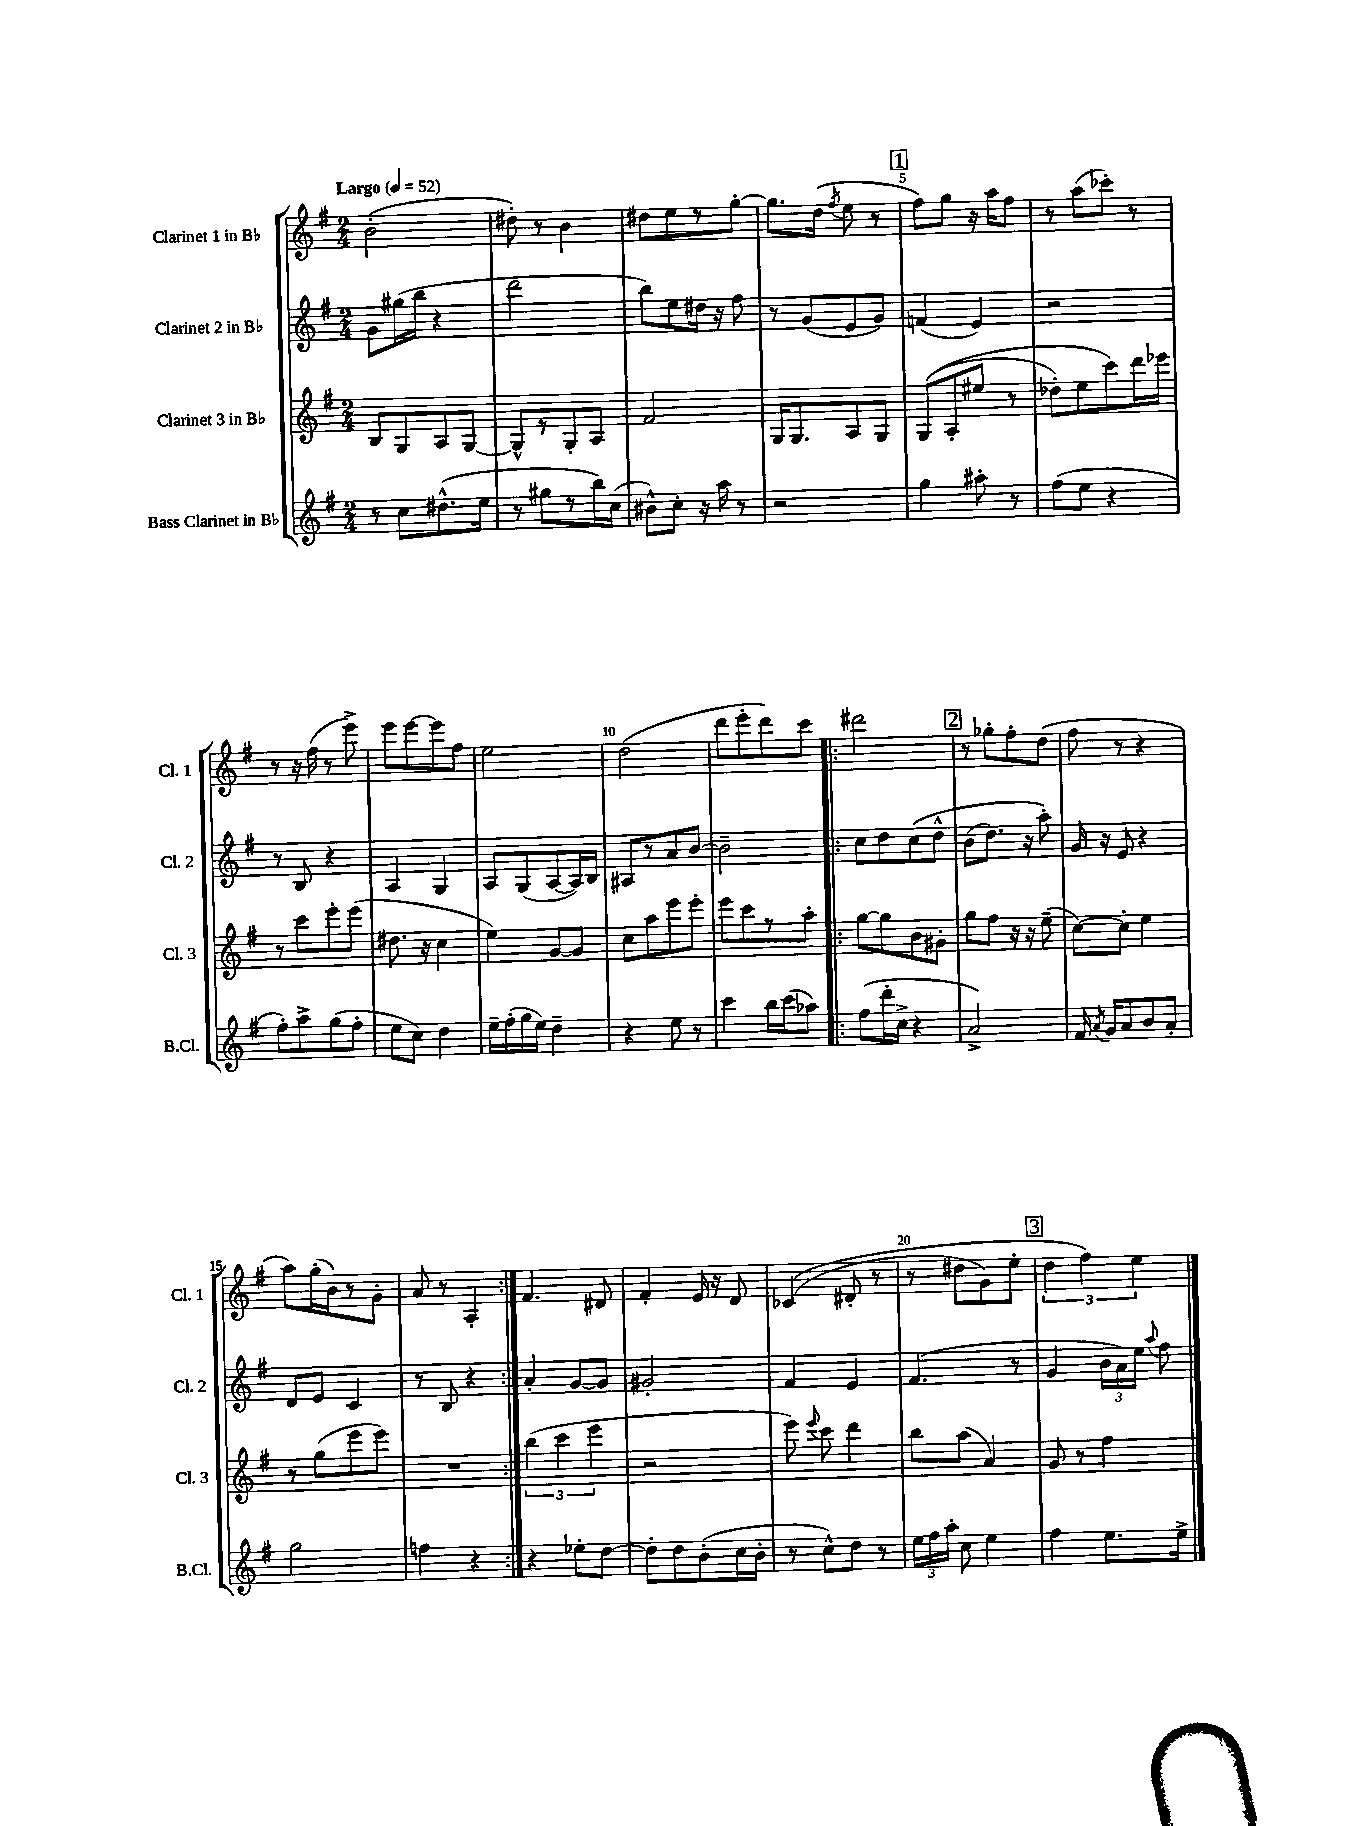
<<
\new StaffGroup <<
\new Staff = "s0" \with { instrumentName = "Clarinet 1 in Bb" shortInstrumentName = "Cl. 1" } {
    \clef treble \key g \major \numericTimeSignature \time 2/4 \tempo "Largo" 4 = 52
    \autoBeamOff b'2-.( |
    dis''8-.) r8 b'4 |
    dis''8[ e''8 r8 g''8]~-. |
    g''8.[ d''16]( \acciaccatura { fis''8 } e''8 r8 |
    \mark \markup { \box "1" } fis''8[) g''8] r16 a''16[ fis''8] |
    r8 a''8[( ces'''8]-.) r8 |
    r8 r16 fis''16( r8 e'''8->) |
    e'''8[ e'''8~ e'''8 fis''8] |
    e''2 |
    d''2( |
    d'''8[ e'''8-. d'''8) c'''8] |
    \repeat volta 2 { dis'''2 |
    \mark \markup { \box "2" } r8 ges''8[-. fis''8-. d''8]( |
    fis''8 r8 r4 |
    a''8[) g''16-.( b'16) r8 g'8]-. |
    a'8 r8 a4-. | }
    fis'4. dis'8 |
    fis'4-. e'16 r16 d'8 |
    ces'4(\( dis'8-. r8 |
    r8 dis''8[ g'8) e''8]-. |
    \mark \markup { \box "3" } \tuplet 3/2 { d''4 fis''4\) e''4 } \bar "|." |
}
\new Staff = "s1" \with { instrumentName = "Clarinet 2 in Bb" shortInstrumentName = "Cl. 2" } {
    \clef treble \key g \major \numericTimeSignature \time 2/4
    \autoBeamOff g'8[ gis''16( b''16] r4 |
    d'''2 |
    b''8[) e''8 dis''16] r16 fis''8 |
    r8 g'8[( e'8 g'8]) |
    \mark \markup { \box "1" } f'4( e'4) |
    r2 |
    r8 b8 r4 |
    a4 g4 |
    a8[ g8( a8~ a16) b16] |
    ais8[ r8 a'8 b'8]~ |
    b'2-- |
    \repeat volta 2 { c''8[ d''8 c''8\( d''8]-^ |
    \mark \markup { \box "2" } b'8[( d''8.]) r16 a''8-.\) |
    g'16 r16 e'8 r4 |
    d'8[ e'8] c'4 |
    r8 b8 r4 | }
    a'4-. g'8[~ g'8] |
    gis'2-. |
    fis'4 e'4 |
    fis'4.( r8 |
    \mark \markup { \box "3" } g'4 \tuplet 3/2 { b'16[ a'16) e''16] } \appoggiatura { a''8 } fis''8 \bar "|." |
}
\new Staff = "s2" \with { instrumentName = "Clarinet 3 in Bb" shortInstrumentName = "Cl. 3" } {
    \clef treble \key g \major \numericTimeSignature \time 2/4
    \autoBeamOff b8[ g8 a8 g8]~ |
    g8[-^ r8 g8-. a8] |
    fis'2 |
    g16[ g8. a8 g8] |
    \mark \markup { \box "1" } g8[(\( a8-. eis''8] r8 |
    des''8[-.) e''8 c'''8\) d'''16 ees'''16] |
    r8 c'''8[ e'''8-. e'''8]( |
    dis''8. r16 c''4 |
    e''4) g'8[~ g'8] |
    c''8[ a''8 e'''8 e'''8]-. |
    e'''8[ c'''8 r8 a''8]-. |
    \repeat volta 2 { g''8[~ g''8 b'8 gis'8]-. |
    \mark \markup { \box "2" } g''8[ fis''8] r16 r16 e''8--( |
    c''8[~) c''8]-. e''4 |
    r8 g''8[( e'''8 e'''8]) |
    R2 | }
    \tuplet 3/2 { b''4( c'''4 e'''4 } |
    r2 |
    e'''8) \appoggiatura { e'''8 } c'''8 d'''4 |
    b''8[ a''8]( a'4) |
    \mark \markup { \box "3" } g'8 r8 fis''4 \bar "|." |
}
\new Staff = "s3" \with { instrumentName = "Bass Clarinet in Bb" shortInstrumentName = "B.Cl." } {
    \clef treble \key g \major \numericTimeSignature \time 2/4
    \autoBeamOff r8 c''8[ dis''8.-^( e''16] |
    r8 gis''8[ r8 b''16) c''16]( |
    bis'8[-^) c''8]-. r16 a''16 r8 |
    r2 |
    \mark \markup { \box "1" } g''4 ais''8-. r8 |
    fis''8[( e''8] r4 |
    fis''8[-.) a''8-> g''8( fis''8]-. |
    e''8[ c''8]) d''4 |
    e''16[-- fis''16-.( g''16 e''16]) d''4-- |
    r4 e''8 r8 |
    c'''4 b''16[ c'''16( aes''8]) |
    \repeat volta 2 { fis''8[( d'''16-. c''16]-> r4 |
    \mark \markup { \box "2" } a'2->) |
    fis'16 \acciaccatura { a'8 } g'16[ a'8 b'8 a'8]-. |
    g''2 |
    f''4 r4 | }
    r4 ees''8[-. d''8]~ |
    d''8[-. d''8 b'8-.( c''16 b'16]-. |
    r8 c''8[-^) d''8] r8 |
    \tuplet 3/2 { e''16[ fis''16 a''16]-. } c''8 e''4 |
    \mark \markup { \box "3" } fis''4 e''8.[ e''16]-> \bar "|." |
}
>>
>>
\layout { \context { \Score \override BarNumber.break-visibility = ##(#f #t #t) barNumberVisibility = #(every-nth-bar-number-visible 5) } }
